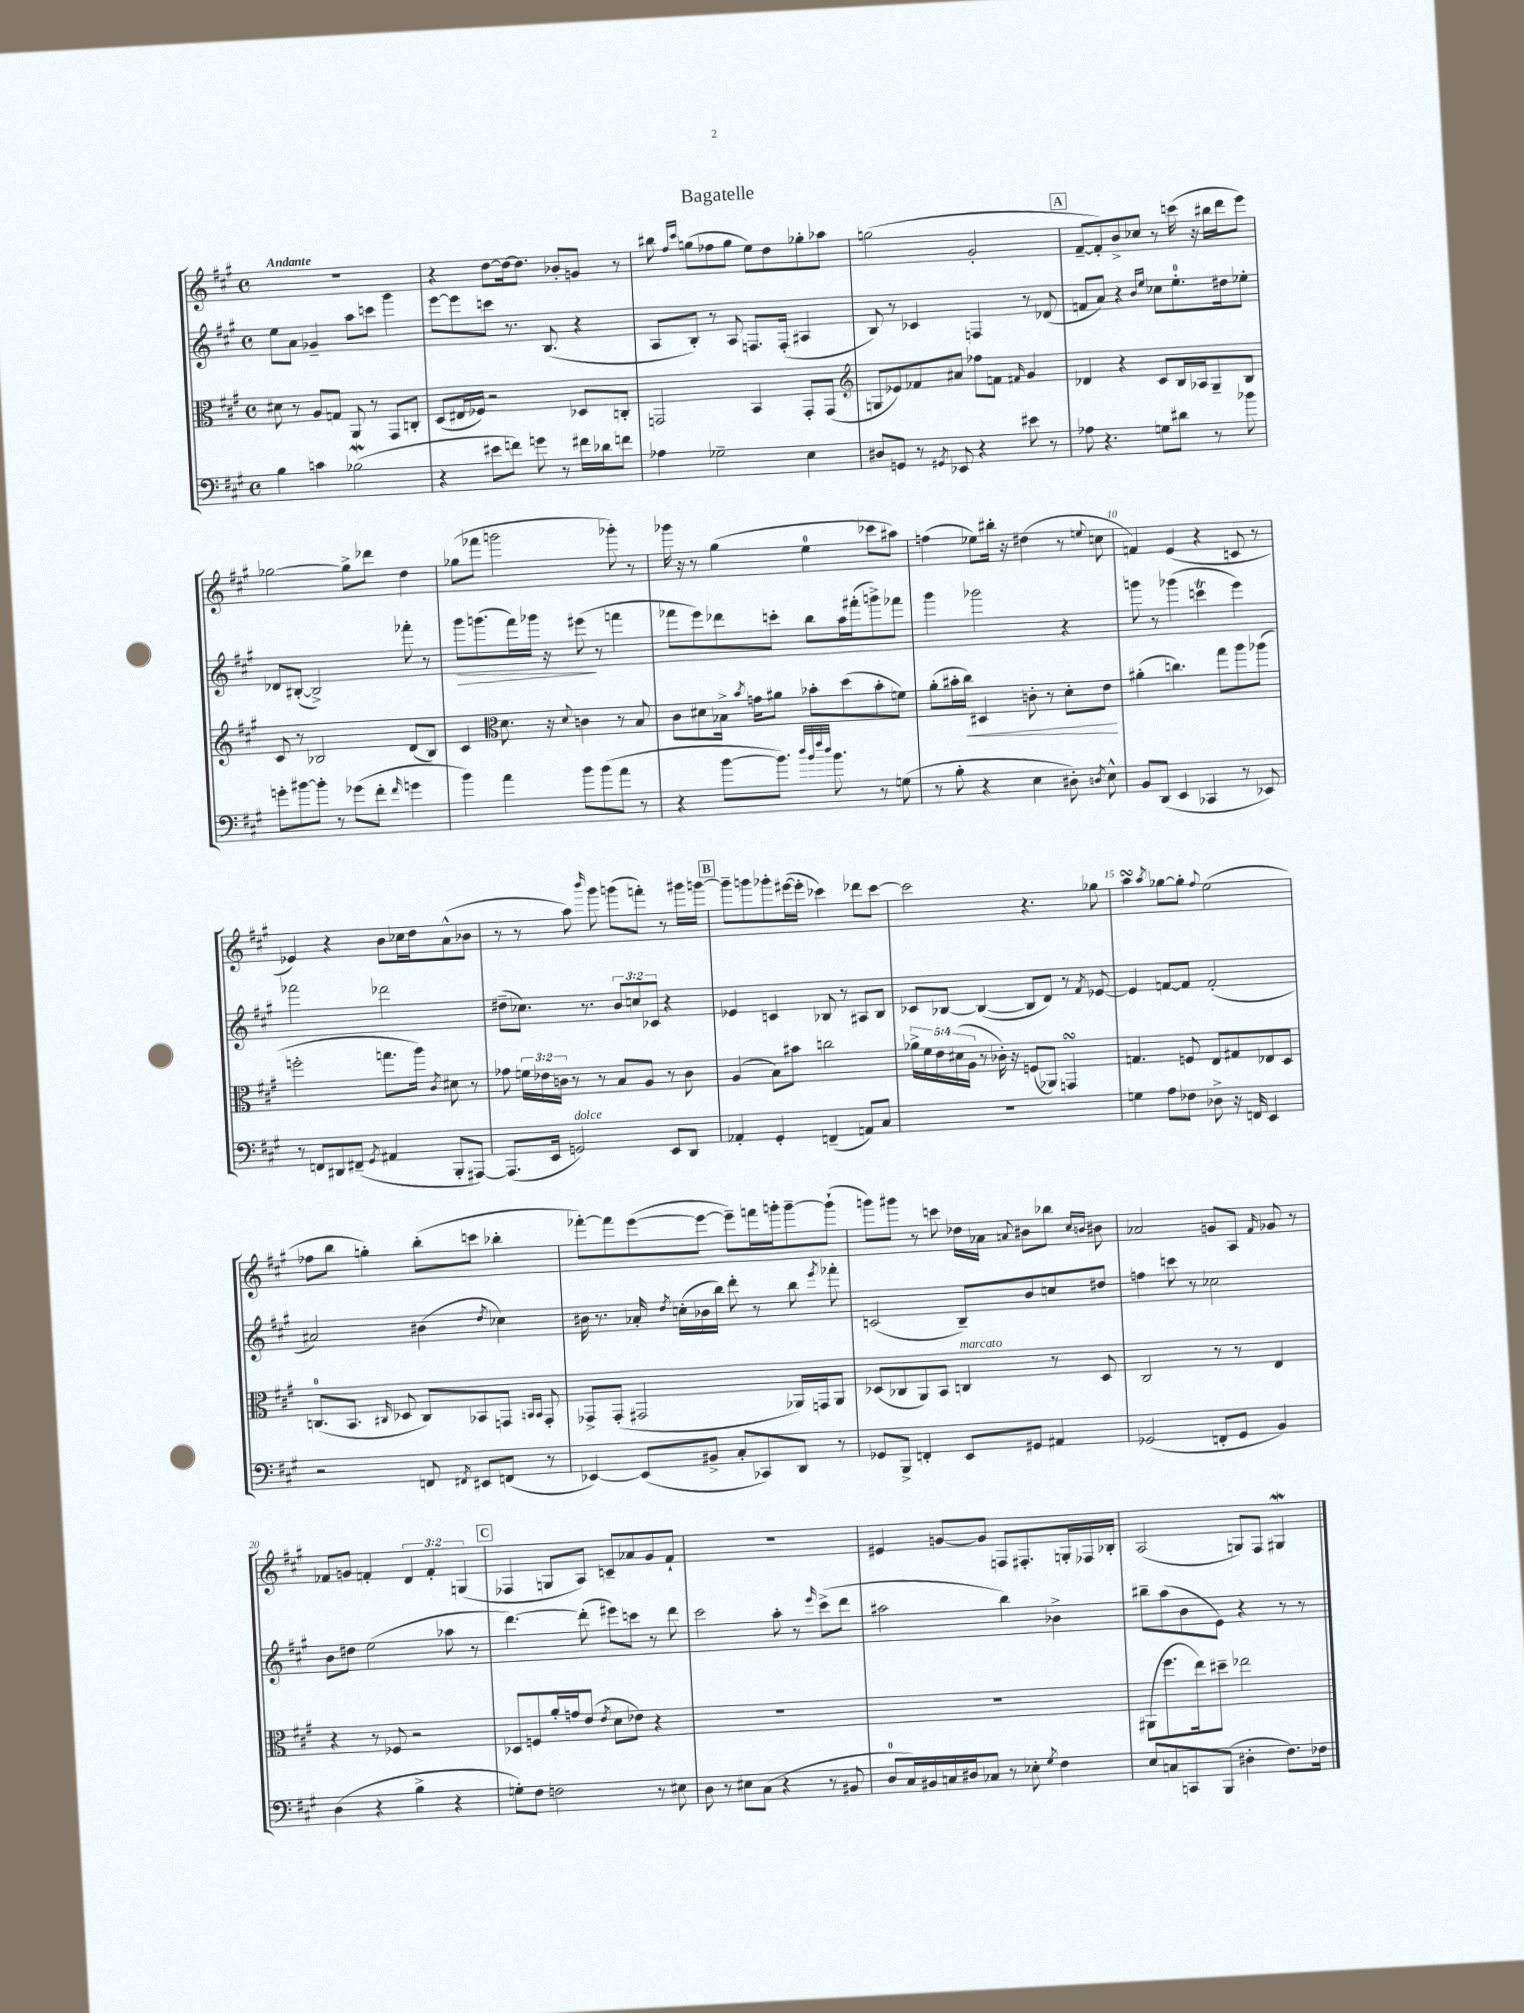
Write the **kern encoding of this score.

**kern	**kern	**kern	**kern
*staff4	*staff3	*staff2	*staff1
*clefF4	*clefC3	*clefG2	*clefG2
*k[f#c#g#]	*k[f#c#g#]	*k[f#c#g#]	*k[f#c#g#]
*M4/4	*M4/4	*M4/4	*M4/4
*met(c)	*met(c)	*met(c)	*met(c)
4B\	8d#\	8ee\L	1r
.	8r	8a\J	.
4c\	8A/L	4g-~/	.
.	8G/J	.	.
(2B-\	8AA/	8aa\L	.
.	8r	8ccc\J	.
.	8GG#/L	4ggg#\	.
.	8C'/J	.	.
=	=	=	=
4r	(8D/L	[8eee\L	4r
.	16E#/L	8eee\]	.
.	16F-/JJ)	.	.
8e#\L	2r	8ccc\J	[8dd\L
8f\J)	.	8.r	16dd\_k
.	.	.	8.dd\]J
8g\	.	.	.
.	.	(8.B/	.
8r	.	.	8b-'/L
16f#\LL	8D-/L	4r	8g/J
16d-\J	.	.	.
8f\J	8C'/J	.	8r
=	=	=	=
4A-\	2GG/	8A/L	8bb#\
.	.	.	16qqff#/LL
.	.	.	16qqccc#/JJ
.	.	8B'/J)	(8gg\L
2G-~\	.	8r	8ff-\
.	.	8A/	8gg\J
.	4BB/	8.F/L	8ee\L)
.	.	.	8dd\
.	.	(16F'/Jk	.
4E\	8GG'/L	4A#/	8gg-'\
.	(8GG/J	.	8aa-\J
=	=	=	=
*	*clefG2	*	*
8D#/L	8G/L	8B/)	(2gg\
8GG/J	8e-/)	8r	.
8r	8f-/	4c-/	.
8qGG#/	.	.	.
8EE-/	8a#/J	.	.
4r	8ff-\L	4F/	2g#'/
.	8f\J	.	.
.	16qqf#/	.	.
8e#\	4g#/	8r	.
8r	.	(8d-/	.
=	=	=	=
8A-\	4d-/	8f/L	[8f#~/L
4.r	.	8a/J)	8f#'/])
.	4r	4r	8b^/
.	.	.	8cc-/J
.	.	16qqb/LL	.
.	.	16qqee/JJ	.
8G\L	8c#/L	8cc-\L	8r
8d#\J	16B/L	8.ee'\	(16ccc\
.	16A-/J	.	16r
8r	8G#~/	.	16bb#\LL
.	.	16dd#\k	16ddd\J
8b-\	8B/J	8ee-'\J	8eee\J)
=	=	=	=
8g'\L	8c#/	8d-/L	[2gg-\
[8b#\	8r	([8B#'/J	.
8b#'\]J	2B-/	2B#^/])	.
8r	.	.	.
(8g-\L	.	.	8gg-^\]L
8f#'\J	.	.	8ddd-\J
16qqf#/	.	.	.
4g\	(8d/L	8fff-'\	4dd\
.	8B-/J)	8r	.
=	=	=	=
4b\)	4c#/	8ggg#\L	(8gg-\L
.	.	(8.ggg\	8fff-\J
*	*clefC3	*	*
4a\	8.d\	.	2ggg\
.	.	16fff#\L)	.
.	.	16ggg-\JJ	.
.	16r	16r	.
.	8qqd/	.	.
8b\L	4c\	(8eee#\	.
(8b\	.	8r	.
8a\J	8r	4fff\	8ggg-'\)
8r	8B/	.	8r
=	=	=	=
4r	8c#\L	8fff-\L	16ggg-\
.	.	.	16r
.	8d#\	8eee\)	8r
[8b\L	16B-^\Jk	8ddd-\	(4gg#\
.	8qb/	.	.
.	16g\LK	.	.
8.b\]J)	8a#\J	8ccc'\J	.
.	8b-'\L	8bb\L	4ee\
32qqdd/LLL	.	.	.
32qqb/	.	.	.
32qqff#/	.	.	.
32qqdd/JJJ	.	.	.
8.b\	.	.	.
.	(8dd\	16aa\L	.
.	.	(16fff#'\J	.
8r	8b-'\	8ggg^\)	8ccc-\L
(8G\	8f\J)	8fff-\J	8aa#\J)
=	=	=	=
8r	(8a'\L	4ggg#\	(4ff\
8B'\	16b#'\L	.	.
.	16cc#\JJ)	.	.
4r	4D#/	2ggg-\	8ee-\L)
.	.	.	16bb#'\Jk
.	.	.	16r
4E\	8c'\	.	(4dd#\
.	8r	.	.
8D#'\)	8d'\L	4r	8r
8qD/	.	.	8qqee/
8E^^\	8e\J	.	8cc\
=	=	=	=
8BB/L	(4a#'\	8ggg\	4f/)
(8DD/J	.	8r	.
4EE/	4.cc\)	(4ggg-\	(4e/
4CC-/	.	4ccc\	4r
.	8gg#\L	.	.
8r	8aa\	4eee\)	8c/
8EE-/)	(8aa-\J	.	8r
=	=	=	=
8r	2ff'\	2fff-\	4e-/)
8FF/L	.	.	.
8DD#/	.	.	4r
(8FF#~/J	.	.	.
8qGG#/	.	.	.
4AA#/	8.gg\L	2ddd-\	8b\L
.	.	.	16cc-\L
.	16aa\Jk)	.	16dd\J
.	8qc#/	.	.
8BBB'/L	8d#\	.	(8a^^\
[8AAA#/J)	8r	.	8b-\J
=	=	=	=
(8.AAA#/]L	8g-\	(8dd#~\L	8r
.	24f\LL	8.cc-\J)	8r
.	24e-\	.	.
16EE/Jk	.	.	.
.	24c\JJ	.	.
2GG/)	8r	.	8aa\)
.	.	8.r	.
.	.	.	16qqbbb/
.	8r	.	8ggg#\
.	8B/L	12b/L	(8ggg\L
.	.	12cc/	.
.	8A/J	.	8fff'\J)
.	.	12c-/J	.
8EE/L	8r	4r	8r
8DD/J	8c\	.	16ggg#\LL
.	.	.	[16ggg\JJ
=	=	=	=
4AA-'/	(4A/	4e-/	8ggg~\]L
.	.	.	8ggg\
4GG#'/	8B\L)	4c/	8ggg-'\
.	8b#\J	.	([16eee#\L
.	.	.	16eee#'\]JJ
(4FF~/	2cc\	8B-/	4ccc-\)
.	.	8r	.
8AA/L)	.	8A#/L	8ddd-\L
8C#/J	.	8B-/J	[8ccc-\J
=	=	=	=
1r	20a-^\LL	8c-/L	2ccc-\]
.	20f#\	.	.
.	20e\	.	.
.	.	[8B-/J	.
.	(20d#\	.	.
.	20A\JJ	.	.
.	8r	(4B-/_	.
.	16c-'\)	.	.
.	16r	.	.
.	(8F/L	8B-/]L	4.r
.	8AA-/J)	8d/J)	.
.	4GG/	8r	.
.	.	8qf#/	.
.	.	[8e-/	8gg-\
=	=	=	=
4G\	4.G/	4e-/]	4aa\
.	.	.	8qaa/
8A\L	.	[8f/L	[8gg-\L
8F-\J	8F/	8f/]J	8gg-'\]J
.	.	.	8qqff#/
8D-^\	8E/L	(2f'/	(2ee\
16r	8G#/	.	.
16FF/	.	.	.
4EE/	8E-/	.	.
.	8D/J	.	.
=	=	=	=
2r	(8.C/L	2a#/)	8ff-\L
.	.	.	8bb\J
.	8.BB/J	.	.
.	.	.	4gg'\)
.	16qqC#/	.	.
.	8D-/	.	.
8FF/	8C#/L)	(4b#\	(8bb'\L
8qFF#/	.	.	.
8EE#/L	8BB-/	.	8ccc\J
.	.	8qdd/	.
(8FF/J	8GG/J	4cc-\)	4bb-'\
.	16qqBB/LL	.	.
.	16qqBB/JJ	.	.
8r	8GG'/	.	.
=	=	=	=
[4EE-/)	8GG-^/L	16b#\	[8fff-'\L)
.	.	8.r	.
.	(8GG-'/J	.	8fff-\]
(8EE-/]L	2GG#/	16a-'/	([8eee\
.	.	8qdd/	.
.	.	(16cc'\LL	.
8BB#^/J	.	16b-\	8eee\_J
.	.	16bb\JJ)	.
8C#'/L	.	8ddd'\	8eee~\]L)
8CC-/)	.	8r	16fff\L
.	.	.	16ggg'\J
8DD/J	16AA-/LL)	8bb\	[8ggg~\
.	16GG/J	.	.
.	.	8qeee/	.
8r	8AA-/J	8fff-'\	(8ggg`\]J
=	=	=	=
8GG-/L	(8D-/L	(2c/	8ggg\L)
8BBB^/J	8C-/	.	8ggg#\J
4FF'/	8AA/)	.	8r
.	8BB/J	.	8ccc\
8EE/L	4C/	8B~/L)	16dd-\LL
.	.	.	16a-\JJ
.	.	.	8qqa/
8GG#/J	.	8b/	8b#\L
4AA#/	8r	8cc/	8bb-\J
.	.	.	16qqcc#/LL
.	.	.	16qqb/JJ
.	8D-/	8dd#/J	8b#\
=	=	=	=
(2GG-/	2C#/	4ff\	2a-/
.	.	8ccc\	.
.	.	8r	.
8FF'/L	8r	2cc-\	8g/L
8GG-/J	8r	.	8A/J
.	.	.	16qqf#/
4BB/)	4E/	.	8g-/
.	.	.	8r
=	=	=	=
(4D\	4r	8b\L	8f-/L
.	.	8dd#\J	8g/J
4r	8r	(2ee\	4f'/
.	8F-/	.	.
4B^\	2r	.	6d/
.	.	.	6f'/
4r	.	8aa-\	.
.	.	.	(6G/
.	.	8r	.
=	=	=	=
8G'\L)	8D-/L	[4.ddd\)	4F-/
8F#\J	8F/	.	.
2F\	16a'/L	.	8G/L
.	16g/J	.	.
.	(8e/J	(8ddd'\]	8A/J)
.	8qe/	.	.
.	8d\L	8eee#\L)	8c~/L
.	8e-\J)	8ccc\J	8a-/
8r	4r	8r	8g#/
8E#\	.	8ddd\	8f#`/J
=	=	=	=
8D\	1r	2ccc#\	1r
8r	.	.	.
8E#\L	.	.	.
(8C#\J	.	.	.
4r	.	8aa'\	.
.	.	8r	.
.	.	16qqeee/	.
8r	.	(8ccc#^\L	.
8BB#/	.	8ddd\J	.
=	=	=	=
8D/L	1r	2aa#\	4e#/
16C#/L)	.	.	.
16BB#/	.	.	.
16C/	.	.	[8g/L
16D#/J	.	.	.
8C-/J	.	.	8g/]J
8r	.	4bb\)	8F/L
8E-'\	.	.	8.F#'/
8qG#/	.	.	.
4F#\	.	4b-^\	.
.	.	.	16G'/L
.	.	.	16F-/
.	.	.	16B-'/JJ
=	=	=	=
8E/L	(8AA#\L	8bb#~\L	(2A/
8C/	8.ff#\	(8aa\	.
8CC/	.	8b\	.
.	16ee\k)	.	.
(8BBB/J	8dd#~\J	8e\J)	.
4D#'\	2ee-\	4r	8G/L)
.	.	.	8F#/J
8.F#\L)	.	8r	4G#/
.	.	8r	.
16F-\Jk	.	.	.
==	==	==	==
*-	*-	*-	*-
